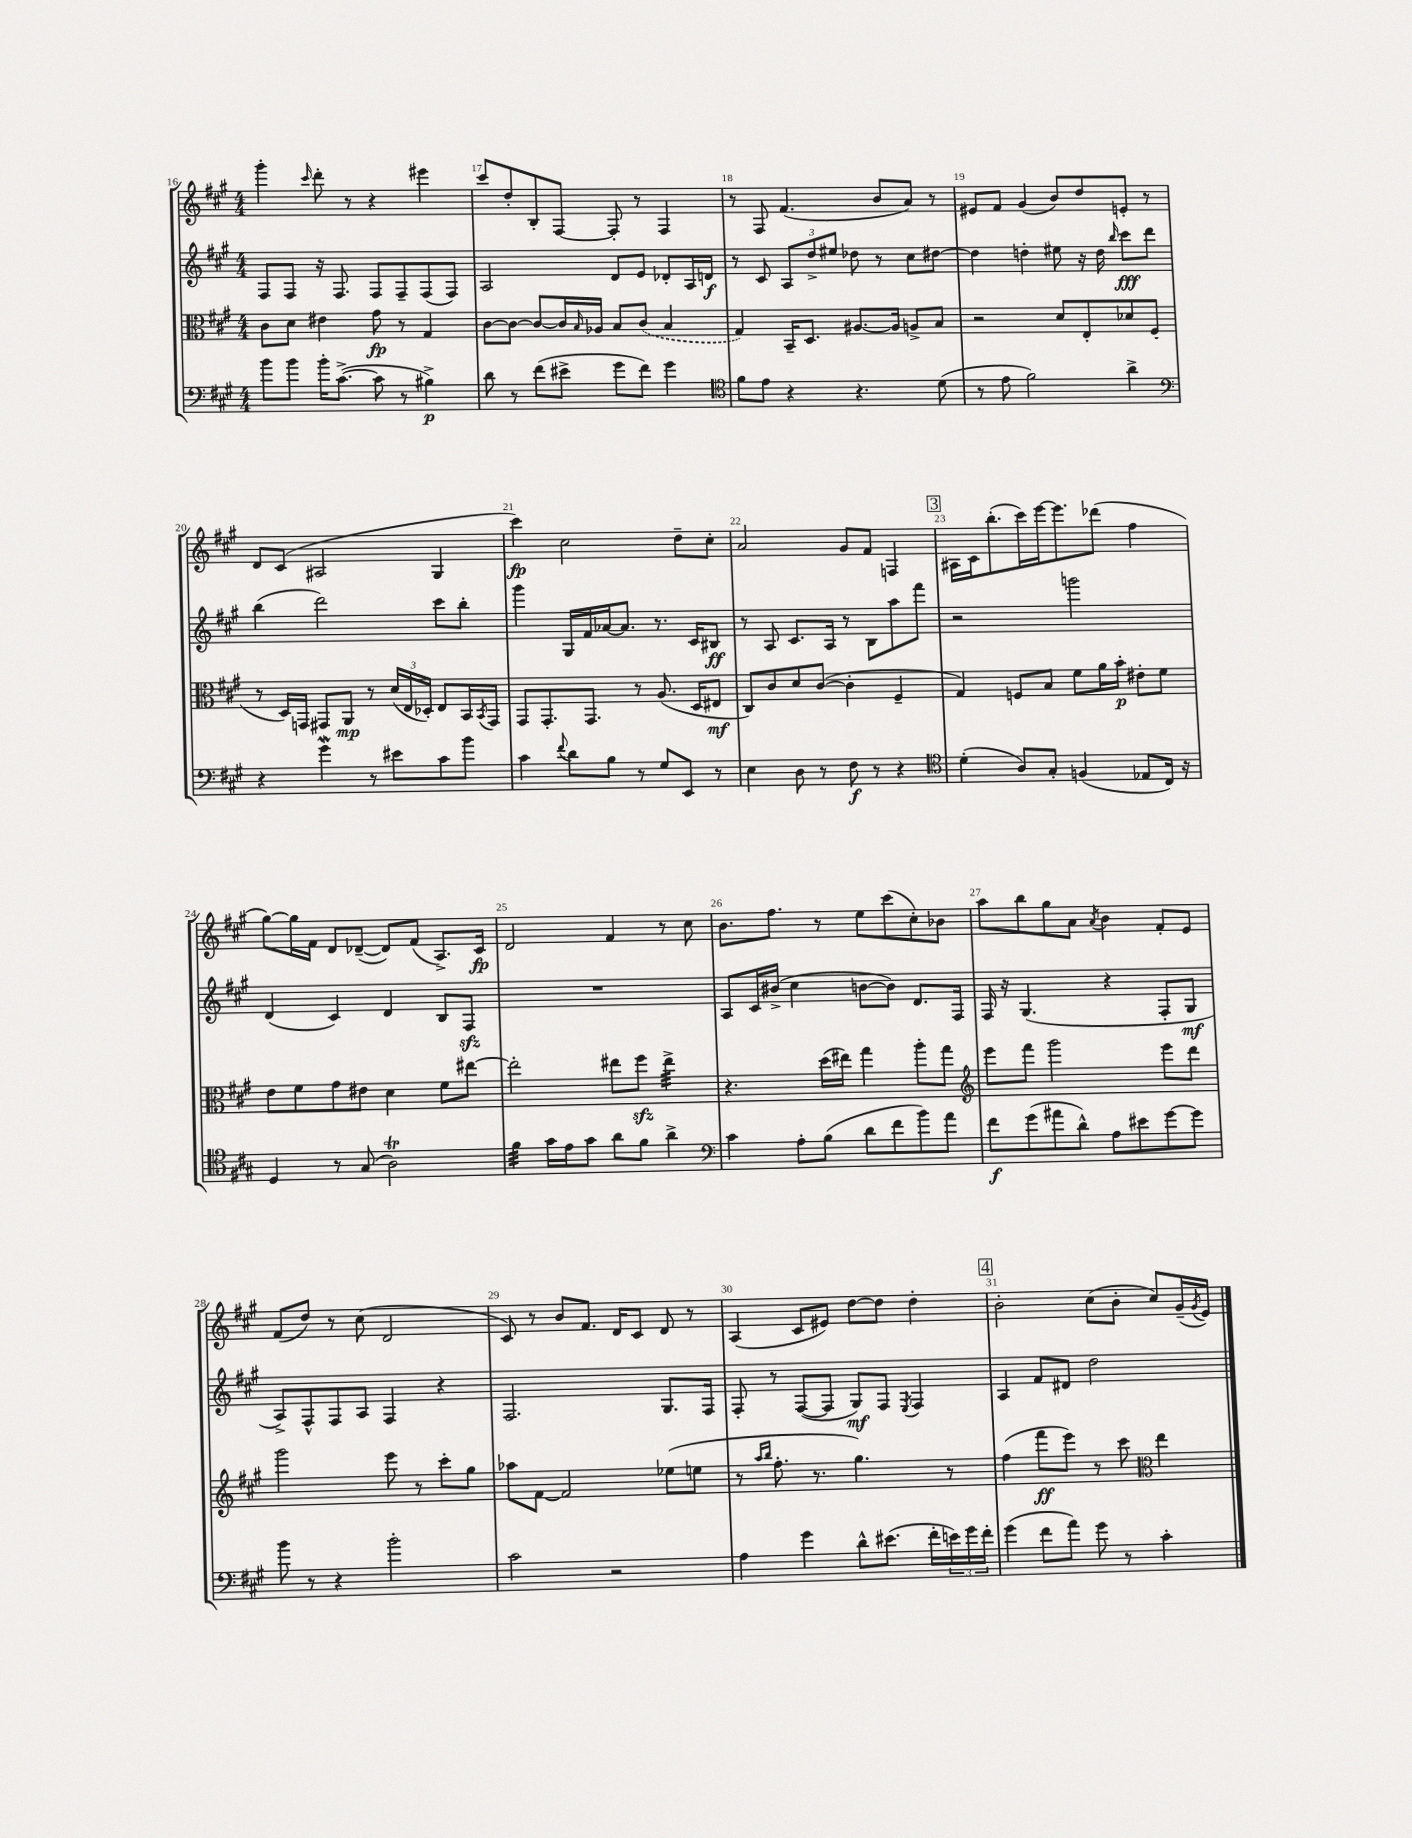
<<
\new StaffGroup <<
\new Staff = "s0" {
    \clef treble \key a \major \numericTimeSignature \time 4/4
    gis'''4-. \grace { cis'''16 } d'''8-. r8 r4 eis'''4 |
    cis'''8 d''8-. b8-. fis8~ fis8-. r8 fis4 |
    r8 fis8 fis'4.( b'8 a'8) r8 |
    eis'8 fis'8 gis'4( b'8) d''8 e'8-. r8 |
    d'8 cis'8( ais2 gis4 |
    cis'''4\fp) cis''2 d''8-- cis''8-. |
    a'2 gis'8 fis'8 f4 |
    \mark \markup { \box "3" } ais16 cis'16 b''8.-.( cis'''16) e'''16~ e'''8. des'''8( fis''4 |
    gis''8~) gis''16 fis'16 d'8 des'8~--( des'8) fis'8( a8.->) cis'16\fp |
    d'2 fis'4 r8 cis''8 |
    b'8. fis''8. r8 e''8 cis'''8( cis''8-.) bes'8 |
    a''8 b''8 gis''8 a'8 \acciaccatura { a'8 } b'4 fis'8-. e'8 |
    fis'8( d''8) r8 cis''8( d'2 |
    cis'8) r8 b'8 fis'8. d'16 cis'8 d'8 r8 |
    a4( cis'8 eis'8) d''8~ d''8 d''4-. |
    \mark \markup { \box "4" } b'2-. cis''8( b'8-. cis''8) gis'16--( \acciaccatura { gis'8 } e'16) \bar "|." |
}
\new Staff = "s1" {
    \clef treble \key a \major \numericTimeSignature \time 4/4
    fis8 fis8 r16 fis8. fis8 fis8-- fis8( fis8) |
    a2 d'8 e'8 des'8-. a16 d'16\f |
    r8 cis'8 \tuplet 3/2 { a8 d''8-> eis''8 } des''8 r8 cis''8 dis''8~ |
    dis''4 d''4-. eis''8 r16 d''16 \grace { b''16 } cis'''8\fff d'''8 |
    b''4( d'''2) cis'''8 b''8-. |
    gis'''4 gis16 fis'16 aes'16~ aes'8. r8. cis'16 bis8\ff |
    r8 a8 cis'8. a16 r8 b8 a''8 fis'''8 |
    \mark \markup { \box "3" } r2 g'''2 |
    d'4( cis'4) d'4 b8 fis8\sfz |
    R1 |
    a8 cis'16 bis'16->( cis''4 b'8~ b'8) d'8. fis16 |
    fis16 r16 gis4.( r4 fis8-. gis8\mf |
    a8->) fis8-^ fis8 a8 fis4 r4 |
    fis2. gis8. fis16 |
    fis8-. r8 fis8~( fis8 gis8\mf) fis8 \acciaccatura { e8 } fis4 |
    \mark \markup { \box "4" } a4 fis'8 dis'8 d''2 \bar "|." |
}
\new Staff = "s2" {
    \clef alto \key a \major \numericTimeSignature \time 4/4
    cis'8 d'8 eis'4 gis'8\fp r8 gis4 |
    cis'8~ cis'8~ cis'8~ cis'16 \grace { b16 } aes16 b8 \once \slurDashed cis'8( b4 |
    gis4) b,16-- d8. ais8.~ ais16 a8-> b8 |
    r2 d'8 e8-. des'8 fis8( |
    r8 d16) g,16 gis,8 a,8\mp r8 \tuplet 3/2 { d'16( e16 des16-.) } e8 b,16 \acciaccatura { b,8 } gis,16 |
    gis,8 gis,8.-. gis,8. r8 a8.( d16 eis8\mf |
    cis8) cis'8 d'8 cis'8~( cis'4-. fis4-- |
    \mark \markup { \box "3" } gis4) f8 b8 fis'8 a'16 b'16-.\p eis'8-. fis'8 |
    e'8 fis'8 gis'8 eis'8 d'4 fis'8 eis''8~ |
    eis''2-. eis''8 fis''8\sfz eis''4:32-> |
    r4. d''16( eis''16) gis''4 a''8-. gis''8 |
    \clef treble e'''8 fis'''8 gis'''2 e'''8 d'''8 |
    gis'''2 e'''8 r8 cis'''8-. gis''8 |
    aes''8 fis'8~ fis'2 ees''8( e''8 |
    r8 \grace { a''16 b''16 } fis''8.-. r8. gis''4.) r8 |
    \mark \markup { \box "4" } fis''4( fis'''8\ff e'''8) r8 cis'''8 \clef alto e''4 \bar "|." |
}
\new Staff = "s3" {
    \clef bass \key a \major \numericTimeSignature \time 4/4
    b'8 b'8 b'16-. cis'8.~->( cis'8 r8 bis4->\p) |
    d'8 r8 fis'8( eis'8-> gis'8 fis'8) gis'4 |
    \clef tenor fis'8 e'8 r4 r4. d'8( |
    r8 e'8 fis'2) a'4-> |
    \clef bass r4 gis'4\mordent r8 eis'8 cis'8 b'8 |
    cis'4 \appoggiatura { fis'8 } d'8 b8 r8 gis8 e,8 r8 |
    e4 d8 r8 fis8\f r8 r4 |
    \mark \markup { \box "3" } \clef tenor d'4-.( a8) gis8-. f4( ees8 cis16) r16 |
    d4 r8 gis8( a2\trill) |
    fis'4:32 gis'16 e'16 gis'8 a'8 fis'8 a'4-> |
    \clef bass cis'4 a8-. b8( d'8 fis'8 b'8) a'8 |
    fis'8\f gis'8( ais'8 d'8-^) a8 eis'8 gis'8~ gis'8 |
    b'8 r8 r4 b'2-. |
    cis'2 r2 |
    a4 gis'4 d'8-^ eis'8.( fis'16-. \tuplet 3/2 { e'16) gis'16 fis'16-. } |
    \mark \markup { \box "4" } gis'4( fis'8 a'8) gis'8 r8 cis'4-. \bar "|." |
}
>>
>>
\layout { \context { \Score currentBarNumber = #16 \override BarNumber.break-visibility = ##(#f #t #t) barNumberVisibility = #all-bar-numbers-visible } }
